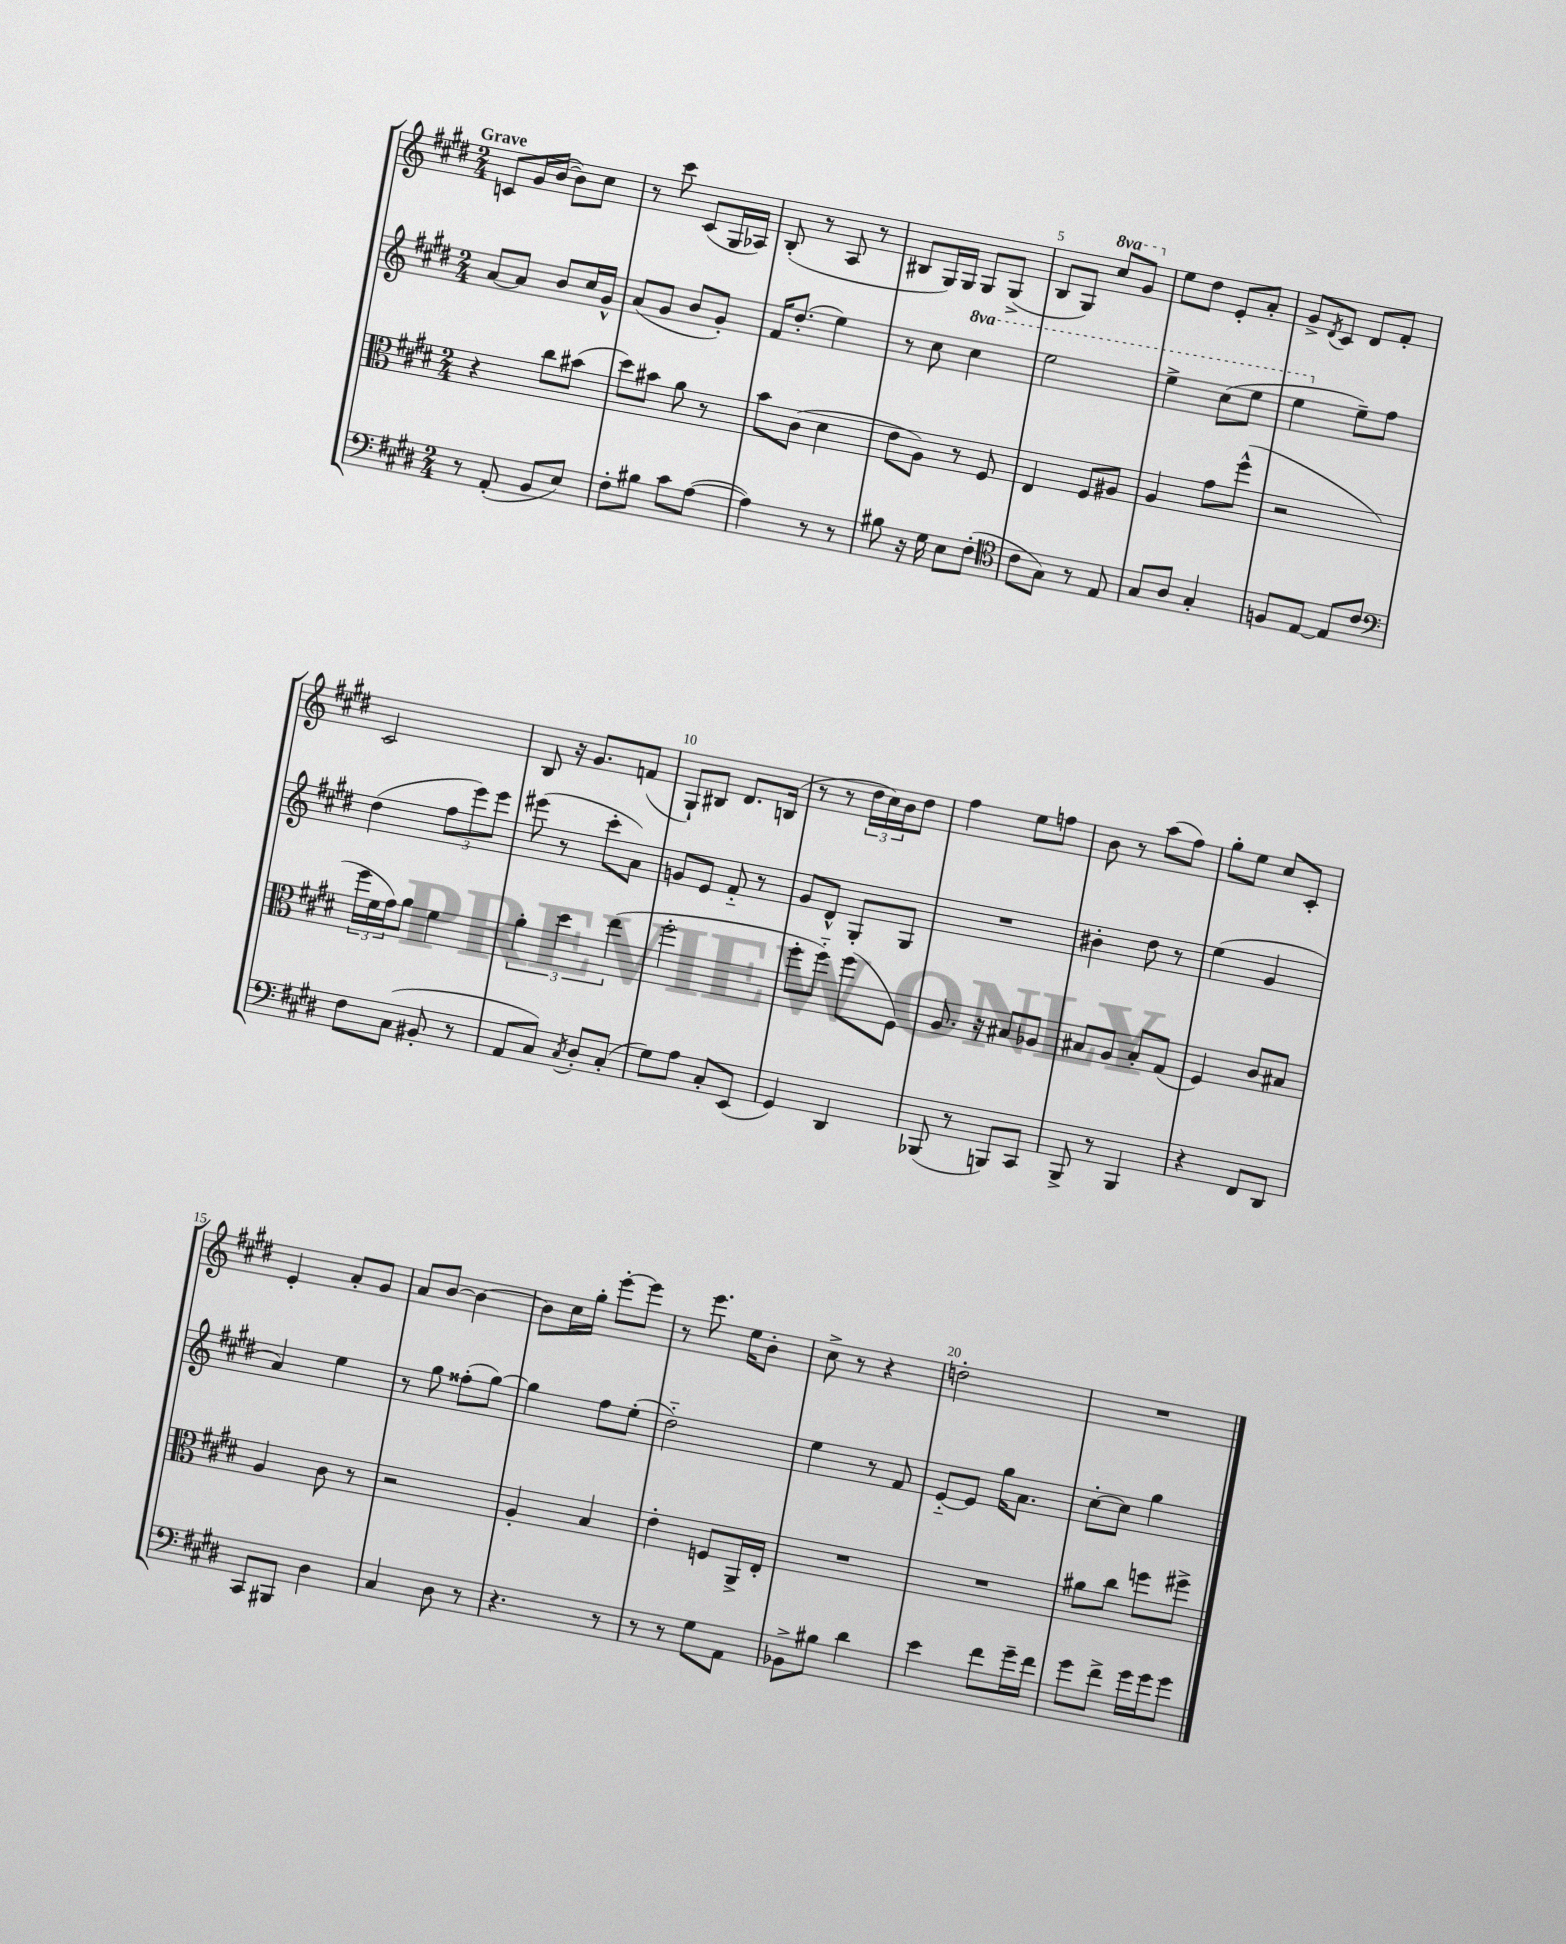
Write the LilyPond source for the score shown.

<<
\new StaffGroup <<
\new Staff = "s0" {
    \clef treble \key e \major \numericTimeSignature \time 2/4 \set Staff.ottavationMarkups = #ottavation-simple-ordinals \tempo "Grave"
    c'8 gis'16 b'16~( b'8) cis''8 |
    r8 cis'''8 cis'8( gis16 aes16) |
    b8-.( r8 a8 r8 |
    bis8 gis16) gis16 gis8 gis8->( |
    b8 gis8) \ottava #1 cis'''8 gis''8 \ottava #0 |
    e''8 dis''8 e'8-. a'8-. |
    gis'8-> \acciaccatura { dis'8 } cis'8 dis'8 fis'8-. |
    cis'2 |
    b8 r16 gis'8. f'8( |
    gis8-!) bis8 dis'8. b16( |
    r8 r8 \tuplet 3/2 { dis''16 cis''16) b'16 } dis''8 |
    fis''4 e''8 f''8 |
    b'8 r8 a''8( fis''8) |
    gis''8-. e''8 cis''8 cis'8-. |
    e'4-. a'8-. gis'8 |
    a'8 b'8~ b'4~ |
    b'8 cis''16 gis''16-. e'''8~-. e'''8 |
    r8 e'''8. e''16 b'8-. |
    cis''8-> r8 r4 |
    d''2-. |
    R2 \bar "|." |
}
\new Staff = "s1" {
    \clef treble \key e \major \numericTimeSignature \time 2/4 \set Staff.ottavationMarkups = #ottavation-simple-ordinals
    a'8~ a'8 b'8 cis''16 gis'16-^ |
    a'8( gis'8 b'8 gis'8-.) |
    fis'16 dis''8.-.( e''4) |
    r8 cis''8 \ottava #1 cis'''4 |
    e'''2 |
    e'''4-> cis'''8( e'''8 |
    e'''4 \ottava #0 e''8--) fis''8 |
    dis''4( \tuplet 3/2 { fis''8 e'''8) e'''8 } |
    eis'''8( r8 cis'''8-. a'8) |
    g'8 e'8 fis'8-_ r8 |
    gis'8 dis'8-^ gis8-. gis8 |
    R2 |
    bis'4-. dis''8 r8 |
    e''4( gis'4 |
    a'4) e''4 |
    r8 gis''8 fisis''8-.( gis''8~) |
    gis''4 fis''8 e''8-.( |
    dis''2-_) |
    e''4 r8 fis'8 |
    e'8~-_ e'8 gis''16 a'8. |
    cis''8~-. cis''8 gis''4 \bar "|." |
}
\new Staff = "s2" {
    \clef alto \key e \major \numericTimeSignature \time 2/4
    r4 cis''8 bis'8( |
    dis''8) bis'8 a'8 r8 |
    b'8 cis'8( dis'4 |
    e'8 a8) r8 fis8 |
    e4 fis8 ais8 |
    a4 gis'8 fis''8-^( |
    r2 |
    \tuplet 3/2 { fis''16 fis'16 gis'16) } a'8 fis'4 |
    \tuplet 3/2 { a'4-. dis''4 e''4( } |
    fis''2-. |
    fis''8-. fis''8-_) fis''8( fis8) |
    a8. r16 bis8 aes8 |
    bis8 a8 bis8-. gis8( |
    fis4) cis'8 bis8 |
    a4 cis'8 r8 |
    r2 |
    a4-. b4 |
    e'4-. f8 a,16-> e16-. |
    R2 |
    R2 |
    ais'8 cis''8 f''8 fis''8-> \bar "|." |
}
\new Staff = "s3" {
    \clef bass \key e \major \numericTimeSignature \time 2/4
    r8 a,8-.( b,8 e8) |
    fis8-. bis8 cis'8 a8~( |
    a4) r8 r8 |
    bis8 r16 gis16 e8 fis8-.( |
    \clef tenor cis'8 gis8) r8 e8 |
    gis8 a8 gis4-. |
    f8 e8~ e8 cis'8 |
    \clef bass fis8 cis8( bis,8-. r8 |
    a,8 cis8) \acciaccatura { cis8 } dis8-. cis8-.( |
    gis8) a8 cis8-. e,8( |
    gis,4) dis,4 |
    bes,,8( r8 b,,8) cis,8 |
    b,,8-> r8 b,,4 |
    r4 fis,8 dis,8 |
    cis,8 bis,,8 dis4 |
    cis4 dis8 r8 |
    r4. r8 |
    r8 r8 gis8 a,8 |
    bes,8-> bis8 dis'4 |
    e'4 fis'8 gis'16-- fis'16 |
    gis'8 fis'8-> gis'16 gis'16 gis'8 \bar "|." |
}
>>
>>
\layout { \context { \Score \override BarNumber.break-visibility = ##(#f #t #t) barNumberVisibility = #(every-nth-bar-number-visible 5) } }
